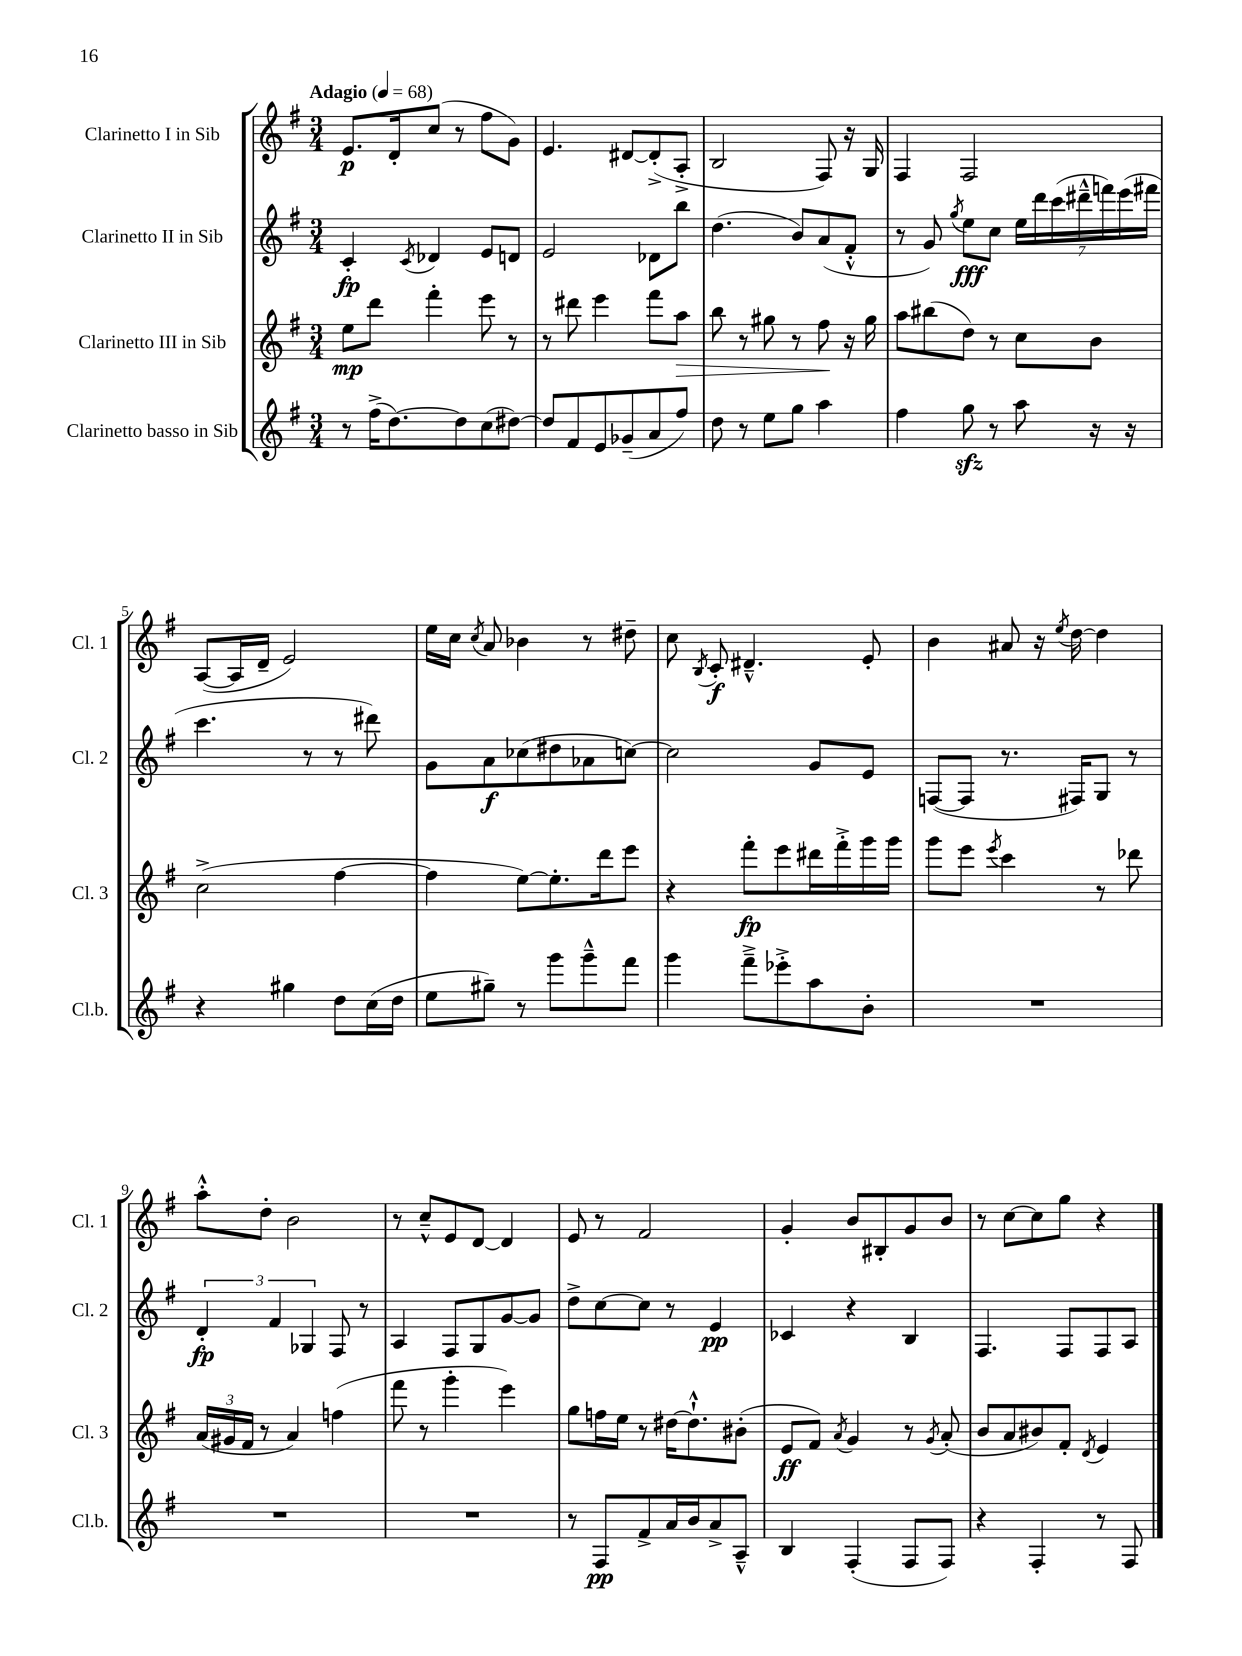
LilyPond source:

<<
\new StaffGroup <<
\new Staff = "s0" \with { instrumentName = "Clarinetto I in Sib" shortInstrumentName = "Cl. 1" } {
    \clef treble \key g \major \numericTimeSignature \time 3/4 \tempo "Adagio" 4 = 68
    \autoBeamOff e'8.[\p d'16-. c''8]( r8 fis''8[ g'8]) |
    e'4. dis'8[~ dis'8-.->( a8]-.-> |
    b2 fis8) r16 g16 |
    fis4 fis2 |
    a8[~( a16 d'16]-- e'2) |
    e''16[ c''16] \acciaccatura { c''8 } a'8 bes'4 r8 dis''8-- |
    c''8 \acciaccatura { b8 } c'8-.\f dis'4.---^ e'8-. |
    b'4 ais'8 r16 \acciaccatura { e''8 } d''16~ d''4 |
    a''8[-.-^ d''8]-. b'2 |
    r8 c''8[---^ e'8 d'8]~ d'4 |
    e'8 r8 fis'2 |
    g'4-. b'8[ bis8-. g'8 b'8] |
    r8 c''8[~ c''8 g''8] r4 \bar "|." |
}
\new Staff = "s1" \with { instrumentName = "Clarinetto II in Sib" shortInstrumentName = "Cl. 2" } {
    \clef treble \key g \major \numericTimeSignature \time 3/4
    \autoBeamOff c'4-.\fp \acciaccatura { c'8 } des'4 e'8[ d'8] |
    e'2 des'8[ b''8] |
    d''4.( b'8[) a'8( fis'8]-.-^ |
    r8 g'8) \acciaccatura { g''8 } e''8[\fff c''8] \tuplet 7/4 { e''16[ d'''16 c'''16( dis'''16---^ f'''16) e'''16( fis'''16] } |
    c'''4. r8 r8 dis'''8) |
    g'8[ a'8\f ces''8( dis''8 aes'8 c''8]~) |
    c''2 g'8[ e'8] |
    f8[~( f8] r8. fis16[) g8] r8 |
    \tuplet 3/2 { d'4-.\fp fis'4 ges4 } fis8 r8 |
    a4 fis8[ g8 g'8~ g'8] |
    d''8[-> c''8~ c''8] r8 e'4\pp |
    ces'4 r4 b4 |
    fis4. fis8[ fis8 a8] \bar "|." |
}
\new Staff = "s2" \with { instrumentName = "Clarinetto III in Sib" shortInstrumentName = "Cl. 3" } {
    \clef treble \key g \major \numericTimeSignature \time 3/4
    \autoBeamOff e''8[\mp d'''8] fis'''4-. e'''8 r8 |
    r8 dis'''8 e'''4 fis'''8[ a''8]\> |
    b''8 r8 gis''8 r8 fis''8\! r16 gis''16 |
    a''8[ bis''8( d''8]) r8 c''8[ b'8] |
    c''2->( fis''4~ |
    fis''4 e''8[~) e''8.-. d'''16 e'''8] |
    r4 fis'''8[-.\fp e'''8 dis'''16 fis'''16-.-> g'''16 g'''16] |
    g'''8[ e'''8] \acciaccatura { e'''8 } c'''4 r8 des'''8 |
    \tuplet 3/2 { a'16[( gis'16 fis'16] } r8 a'4) f''4( |
    fis'''8 r8 g'''4-. e'''4) |
    g''8[ f''16 e''16] r8 dis''16[~ dis''8.-!-^ bis'8]-.( |
    e'8[\ff fis'8]) \acciaccatura { a'8 } g'4 r8 \acciaccatura { g'8 } a'8-.( |
    b'8[ a'8 bis'8) fis'8]-. \acciaccatura { d'8 } e'4 \bar "|." |
}
\new Staff = "s3" \with { instrumentName = "Clarinetto basso in Sib" shortInstrumentName = "Cl.b." } {
    \clef treble \key g \major \numericTimeSignature \time 3/4
    \autoBeamOff r8 fis''16[->( d''8.~) d''8 c''8( dis''8]~) |
    dis''8[ fis'8 e'8 ges'8--( a'8 fis''8]) |
    d''8 r8 e''8[ g''8] a''4 |
    fis''4 g''8\sfz r8 a''8 r16 r16 |
    r4 gis''4 d''8[ c''16( d''16] |
    e''8[ gis''8]--) r8 g'''8[ g'''8---^ fis'''8] |
    g'''4 fis'''8[---> ees'''8-.-> a''8 b'8]-. |
    R2. |
    R2. |
    R2. |
    r8 fis8[\pp fis'8-> a'16 b'16 a'8-> a8]---^ |
    b4 fis4-.( fis8[ fis8]) |
    r4 fis4-. r8 fis8 \bar "|." |
}
>>
>>
